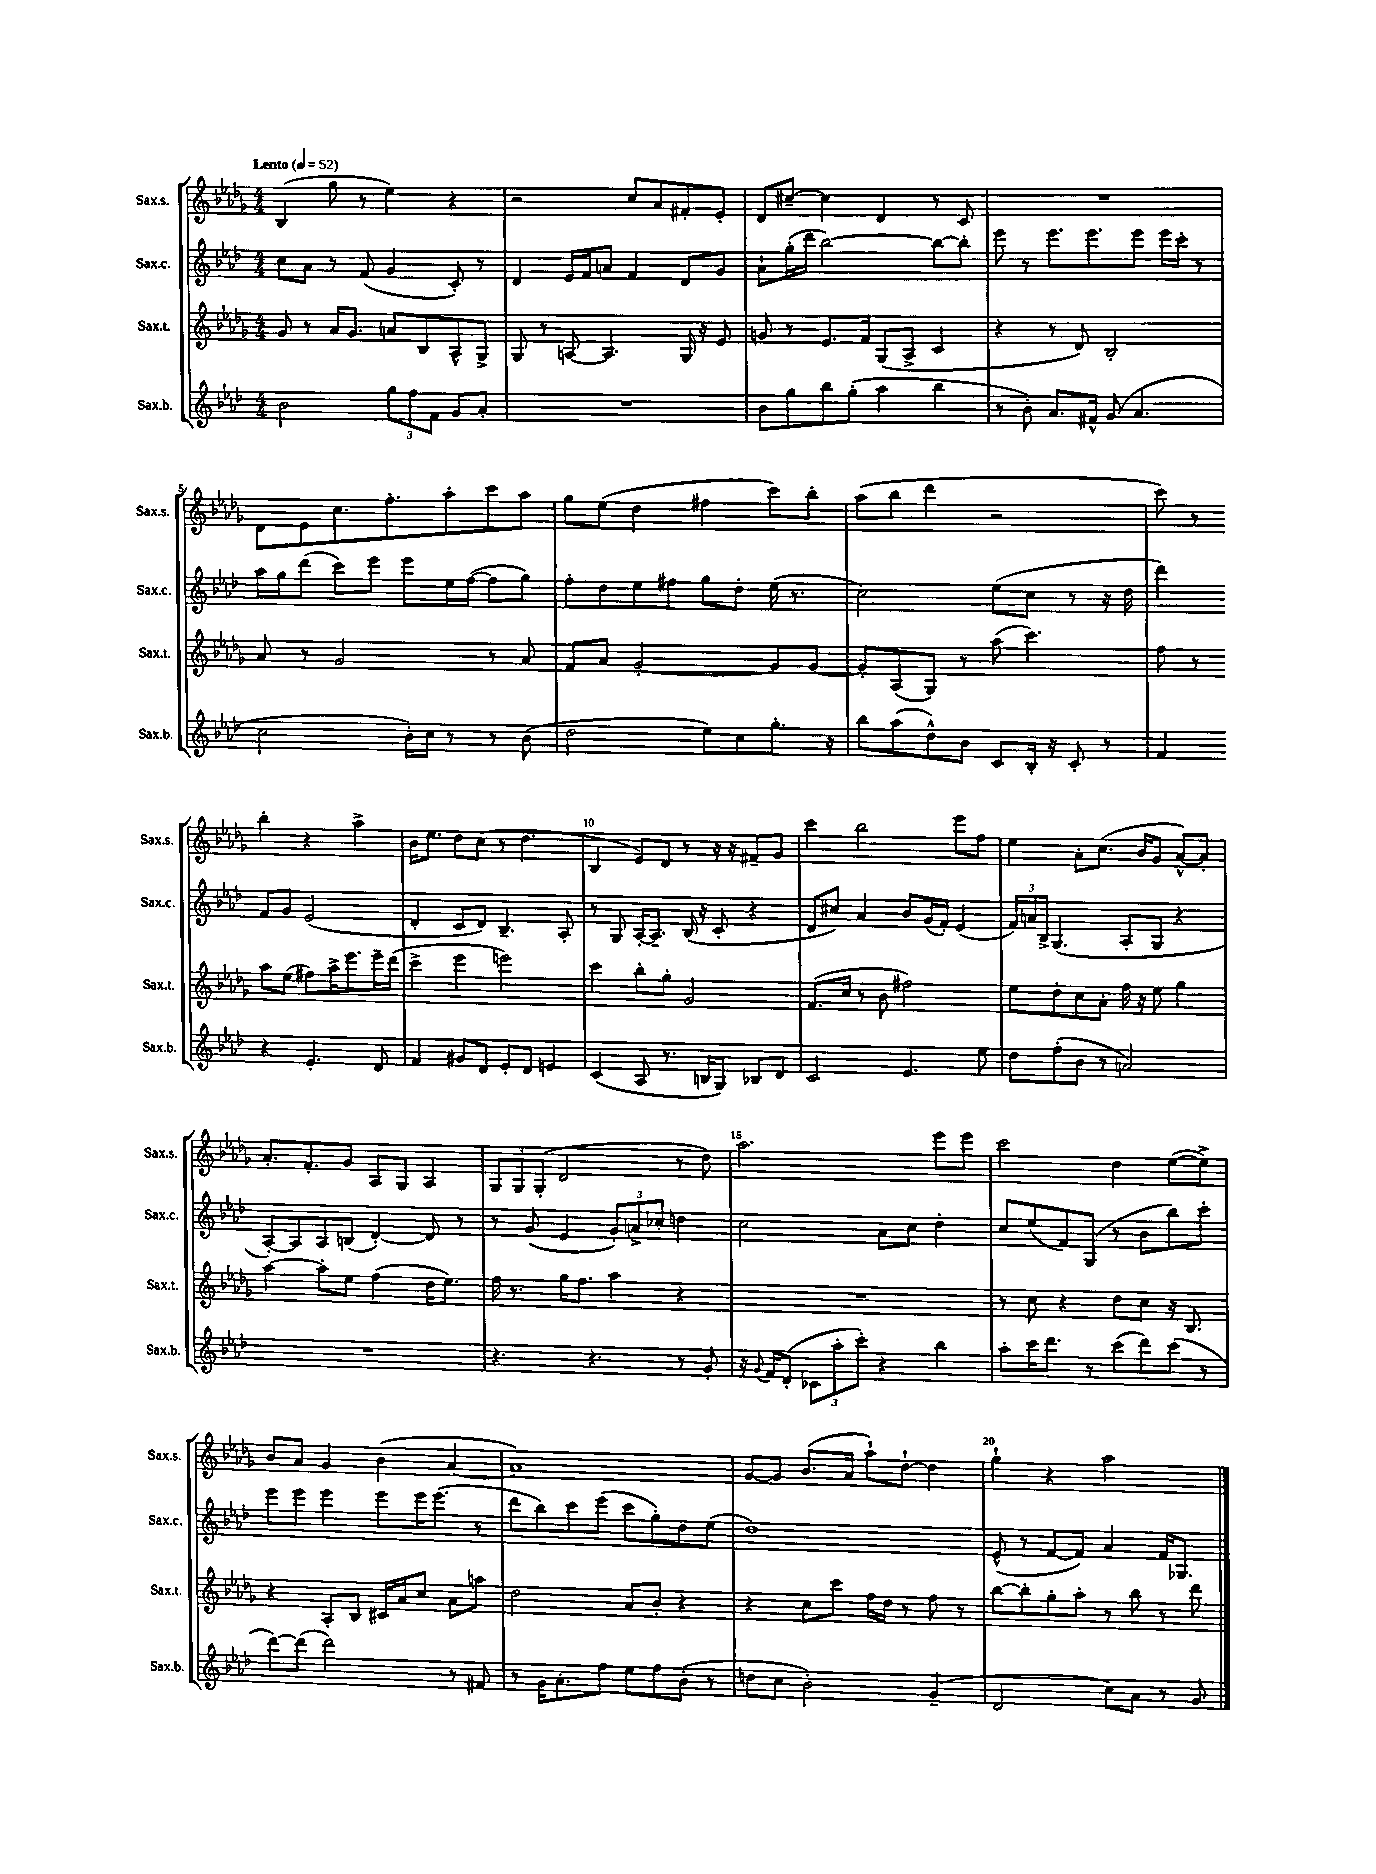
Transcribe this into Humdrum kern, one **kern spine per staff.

**kern	**kern	**kern	**kern
*part4	*part3	*part2	*part1
*staff4	*staff3	*staff2	*staff1
*I"Sax.b.	*I"Sax.t.	*I"Sax.c.	*I"Sax.s.
*I'Sax.b.	*I'Sax.t.	*I'Sax.c.	*I'Sax.s.
*clefG2	*clefG2	*clefG2	*clefG2
*k[b-e-a-d-]	*k[b-e-a-d-g-]	*k[b-e-a-d-]	*k[b-e-a-d-g-]
*M4/4	*M4/4	*M4/4	*M4/4
*MM52	*MM52	*MM52	*MM52
=1	=1	=1	=1
!	!	!	!LO:TX:a:B:t=Lento
2b-\	8g-/	8cc\L	(4B-/
.	8r	8a-\J	.
.	16a-/KL	8r	8gg-\
.	8.g-/J	.	.
.	.	(8f/	8r
12gg\L	8an/L	4g/	4ee-\)
12ff\	.	.	.
.	8B-/	.	.
12f\J	.	.	.
8g/L	8A-^^/	8c'/)	4r
8a-'/J	8G-^/J	8r	.
=2	=2	=2	=2
1r	8G-/	4d-/	2r
.	8r	.	.
.	[8An/	16e-/LL	.
.	.	16f/J	.
.	4.A/]	8an/J	.
.	.	4f/	8cc/L
.	.	.	8a-/
.	16G-/	8d-/L	8f#X'/
.	16r	.	.
.	8e-/	8g/J	8e-'/J
=3	=3	=3	=3
8b-\L	8gn/	8a-`\L	8d-/L
8gg\	8r	(16gg'\L	[8cc#X~/J
.	.	16ddd-\JJ	.
8bb-\	8.e-/L	[2bb-\)	4cc#\]
(8gg'\J	.	.	.
.	16f/Jk	.	.
4aa-\	(8G-/L	.	4d-/
.	8A-^/J	.	.
4bb-\	4c/	8bb-\L_	8r
.	.	8bb-'\J]	8c/
=4	=4	=4	=4
8r	4r	8eee-\	1r
8b-'\)	.	8r	.
8.a-/L	8r	8.eee-\L	.
.	8d-/)	.	.
16f#X^^/Jk	.	8.eee-\	.
(8g/	2B-'/	.	.
4.a-/	.	8eee-\J	.
.	.	16eee-\LL	.
.	.	16ccc'\JJ	.
.	.	8r	.
!!LO:LB:g=z
=5	=5	=5	=5
2cc\	8a-/	16aa-\LL	8d-\L
.	.	16gg\J	.
.	8r	(8ddd-\J	8e-\
.	2g-/	8ccc\L)	8.cc\
.	.	8eee-\J	.
.	.	.	8.ff'\
16b-'\LL)	.	8eee-\L	.
16cc\JJ	.	.	.
8r	.	16ee-\L	8aa-'\
.	.	([16ff\JJ	.
8r	8r	8ff\L]	8ccc\
(8b-\	8a-/	8gg\J)	8aa-\J
=6	=6	=6	=6
2dd-\	8f/L	8ff'\L	8gg-\L
.	8a-/J	8dd-\	(8ee-\J
.	[2g-'/	8ee-\	4dd-\
.	.	8ff#X\J	.
8ee-\L)	.	8gg\L	4ff#X\
8cc\	.	8dd-'\J	.
8.gg'\J	8g-/L]	(16ee-\	8ccc\L)
.	.	8.r	.
.	[8g-/J	.	8bb-'\J
16r	.	.	.
=7	=7	=7	=7
8bb-\L	8g-'/L]	2cc\)	(8aa-\L
(8aa-\	(8A-/	.	8bb-\J
8dd-^^\)	8G-/J)	.	4ddd-\
8b-\J	8r	.	.
8c/L	(8aa-\	(8ee-\L	2r
16B-'/Jk	4.ccc\)	8cc\J	.
16r	.	.	.
8c'/	.	8r	.
8r	.	16r	.
.	.	16dd-\	.
=8	=8	=8	=8
4f/	8ff\	4ddd-\)	8ccc\)
.	8r	.	8r
4r	8aa-\L	8f/L	4bb-'\
.	(8ee-\J	8g/J	.
4.e-'/	8ff#X\L)	(2e-/	4r
.	16aa-^\K	.	.
.	8.eee-\	.	.
.	.	.	4aa-^\
8d-/	16eee-~\L	.	.
.	(16ddd-\JJ	.	.
!!LO:LB:g=z
=9	=9	=9	=9
4f/	4ccc^\	4d-'/	16b-\KL
.	.	.	8.ee-\J
8g#X/L	4eee-\	8c/L	8dd-\L
8d-/J	.	8d-/J)	(8cc\J
8e-'/L	2eeen\)	4.B-~/	8r
8d-/J	.	.	4.dd-\
4en/	.	.	.
.	.	8A-'/	.
=10	=10	=10	=10
(4c/	4ccc\	8r	4B-/
.	.	8G/	.
8A-/	8bb-'\L	[16A-'/KL	8e-/L)
.	.	8.A-~/J]	.
8.r	8gg-'\J	.	8d-/J
.	2g-/	(16B-/	8r
16Bn/KL	.	16r	.
8G/J)	.	8c'/	16r
.	.	.	16r
8B-X/L	.	4r	8f#X~/L
8d-/J	.	.	8g-/J
=11	=11	=11	=11
2c/	(8.f/L	8d-/L	4ccc\
.	.	8cc#X/J)	.
.	16cc/Jk	.	.
.	8r	4a-/	2bb-\
.	8b-\	.	.
4.e-/	2ff#X\)	8b-/L	.
.	.	(16g/L	.
.	.	16f'/JJ)	.
.	.	(4e-/	8eee-\L
8ee-\	.	.	8ff\J
=12	=12	=12	=12
8dd-\L	8ee-\L	24f/LL)	4ee-\
.	.	24an/	.
.	.	24B-^/JJ	.
(8ff'\	8dd-'\	(4.G/	.
8b-\J	8cc\	.	8a-'\L
8r	8a-'\J	.	(8.cc\J
2an/)	16ff\	8A-'/L	.
.	16r	.	16b-/KL
.	8ee-\	8G/J	8g-/J
.	4gg-\	4r	[8a-^^/L)
.	.	.	8a-'/J]
!!LO:LB:g=z
=13	=13	=13	=13
1r	[4aa-\	[8A-'/L)	8.a-'/L
.	.	8A-/]	.
.	.	.	8.f'/
.	8aa-'\L]	8A-/	.
.	8ee-\J	(8Bn/J	8g-/J
.	(4ff\	[4d-'/)	8A-/L
.	.	.	8G-/J
.	16dd-\KL	8d-/]	4A-/
.	8.ee-\J)	.	.
.	.	8r	.
=14	=14	=14	=14
4.r	16ff\	8r	12G-/L
.	8.r	.	.
.	.	.	12G-/
.	.	(8g/	.
.	.	.	(12G-'/J
.	16gg-\KL	4e-/	2d-/
.	8.ff\J	.	.
4.r	.	.	.
.	4aa-\	12g'/L)	.
.	.	12an^/	.
.	.	12cc-X'/J	.
8r	4r	4ddn\	8r
8g'/	.	.	8dd-\)
=15	=15	=15	=15
16r	1r	2cc\	2.aa-\
8qqg/	.	.	.
16f/KL	.	.	.
(8d-'/J	.	.	.
12c-X\L	.	.	.
12aa-'\	.	.	.
12ccc'\J)	.	.	.
4r	.	8a-\L	.
.	.	8cc\J	.
4bb-\	.	4dd-'\	8eee-\L
.	.	.	8eee-\J
=16	=16	=16	=16
8aa-'\L	8r	8cc/L	2ccc\
16ccc\K	8cc\	(8ee-/	.
8.ddd-\J	.	.	.
.	4r	8f/)	.
8r	.	(8G/J	.
(8ccc\L	8dd-\L	8r	4dd-\
8ddd-\)	8cc\J	8b-\L	.
(8ccc\J	16r	8bb-\)	([8ee-\L
.	8.B-/	.	.
8r	.	8ccc'\J	8ee-^\J])
!!LO:LB:g=z
=17	=17	=17	=17
[8ddd-\L)	4r	8eee-\L	8b-/L
(8ddd-\J]	.	8eee-\J	8a-/J
2ddd-\)	8A-'/L	4eee-\	4g-/
.	8B-/J	.	.
.	16c#X/LL	8eee-\L	(4b-\
.	16a-/J	.	.
.	8cc/J	16eee-\K	.
.	.	(8.eee-\J	.
8r	8a-\L	.	[4a-/
8f#X/	8aan\J	8r	.
=18	=18	=18	=18
8r	2dd-\	8ddd-\L	1a-])
16g\KL	.	8bb-\)	.
8.a-'\	.	.	.
.	.	8ccc\	.
8ff\J	.	(8eee-\J	.
8ee-\L	8a-/L	8ccc\L	.
8ff\	8b-'/J	8gg'\)	.
(8b-'\J	4r	8dd-\	.
8r	.	(8ee-\J	.
=19	=19	=19	=19
8ddn\L	4r	1dd-)	[8g-/L
8cc\J	.	.	8g-/J]
2b-'\)	8cc\L	.	(8.b-/L
.	8ccc\J	.	.
.	.	.	16a-/Jk
.	16ff\LL	.	8aa-`\L)
.	16dd-\JJ	.	.
.	8r	.	[8dd-`\J
(4g~/	8ff\	.	4dd-\]
.	8r	.	.
=20	=20	=20	=20
2d-/	[8bb-\L	(8e-^^/	4gg-`\
.	8bb-'\]	8r	.
.	8gg-'\	[8f/L	4r
.	8aa-'\J	8f/J])	.
8cc\L)	8r	4a-/	2aa-\
8a-\J	8bb-\	.	.
8r	8r	16f/KL	.
.	.	8.G-X/J	.
8g/	8ddd-\	.	.
==	==	==	==
*-	*-	*-	*-
